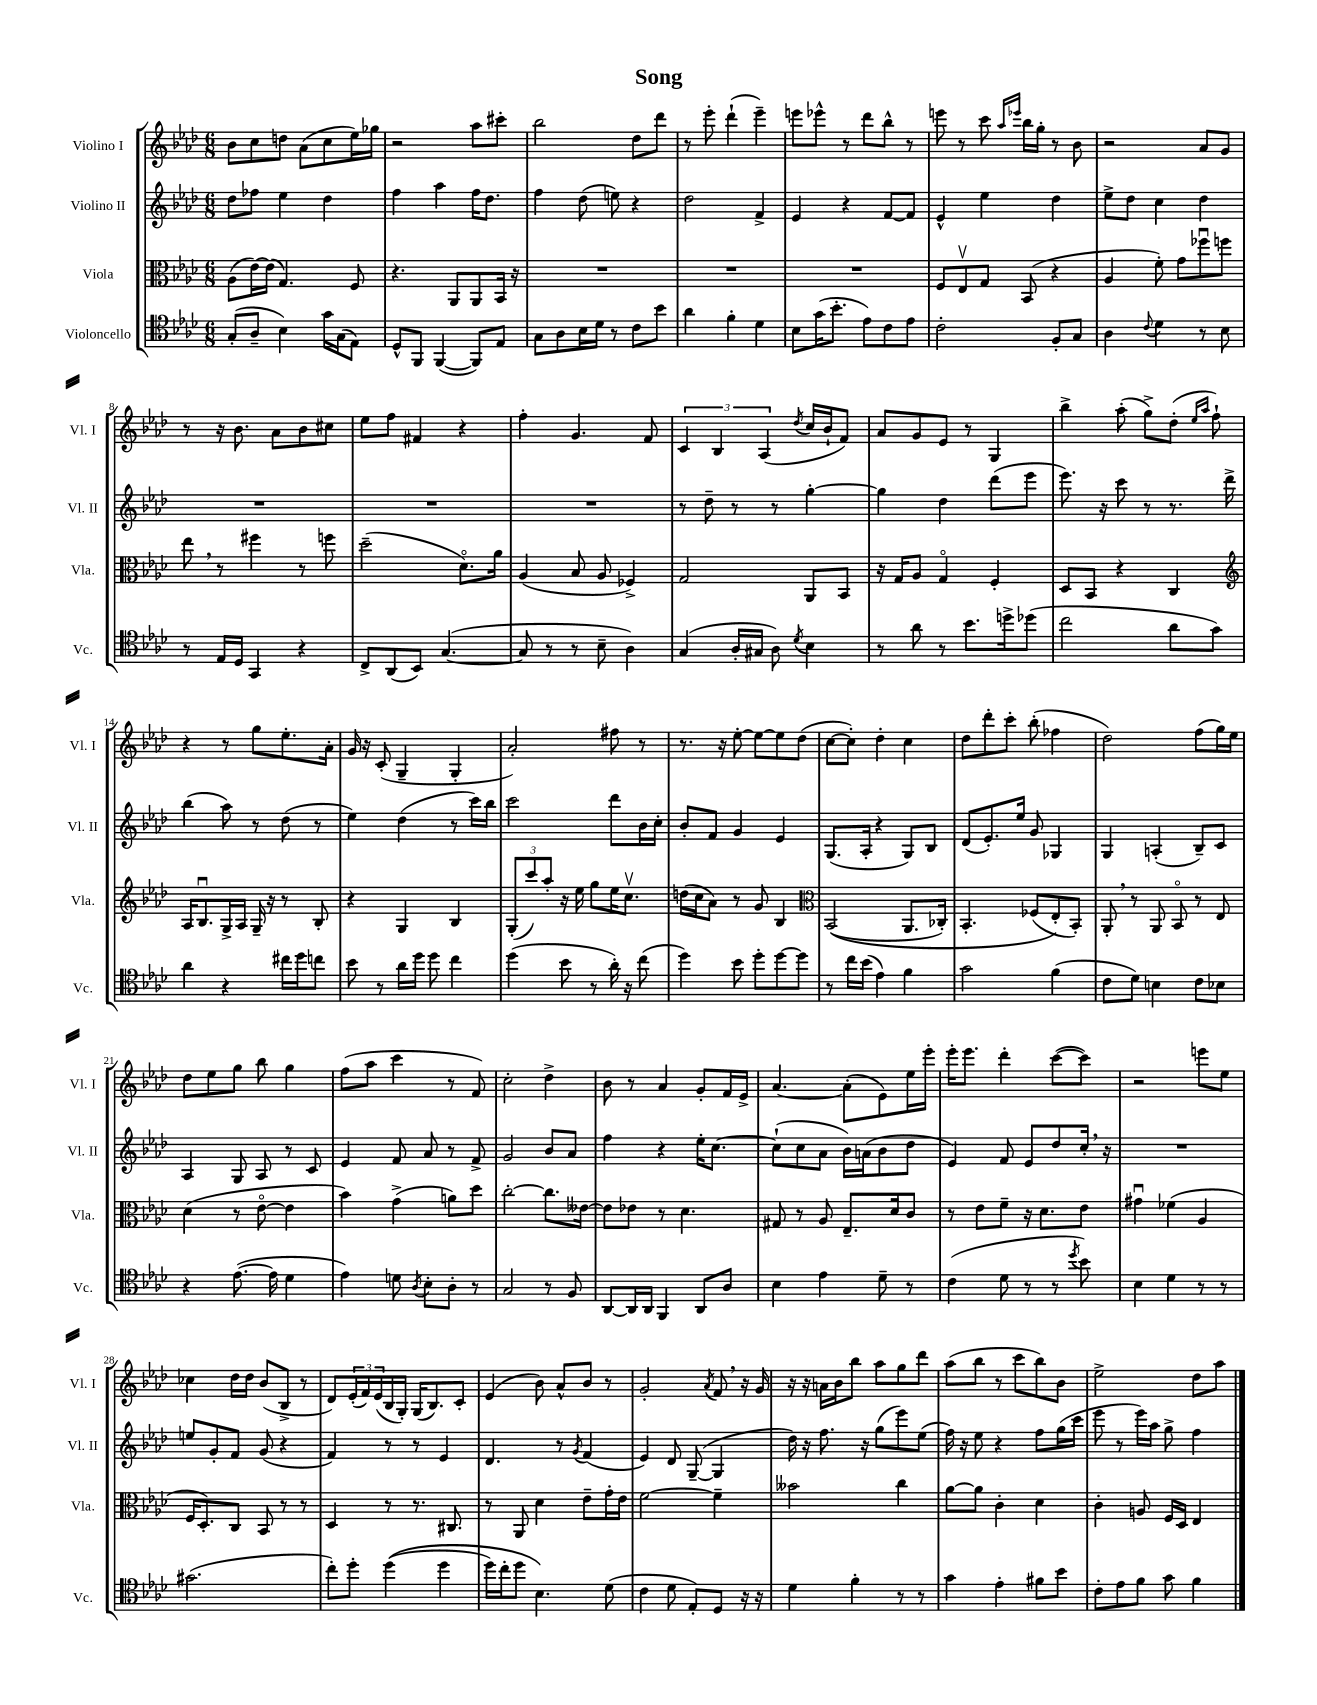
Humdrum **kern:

**kern	**kern	**kern	**kern
*staff4	*staff3	*staff2	*staff1
*clefC4	*clefC3	*clefG2	*clefG2
*k[b-e-a-d-]	*k[b-e-a-d-]	*k[b-e-a-d-]	*k[b-e-a-d-]
*M6/8	*M6/8	*M6/8	*M6/8
(8G'	(8A-	8dd-	8b-
8A-~	[16e-)	8ff-	8cc
.	(16e-]	.	.
4B-)	4.G)	4ee-	8dd
.	.	.	(8a-
16g	.	4dd-	8cc
(16G	.	.	.
8E-)	8F	.	16ee-)
.	.	.	16gg-
=	=	=	=
8D-^^	4.r	4ff	2r
8FF	.	.	.
([4FF	.	4aa-	.
.	8AA-	.	.
8FF])	8AA-	16ff	8aa-
.	.	8.dd-	.
8E-	16BB-	.	8ccc#'
.	16r	.	.
=	=	=	=
8G	2.r	4ff	2bb-
8A-	.	.	.
16B-	.	(8dd-	.
16d-	.	.	.
8r	.	8ee)	.
8c	.	4r	8dd-
8b-	.	.	8ddd-
=	=	=	=
4a-	2.r	2dd-	8r
.	.	.	8eee-'
4f'	.	.	(4ddd-`
4d-	.	4f^	4eee-~)
=	=	=	=
8B-	2.r	4e-	8eee
(16g	.	.	8eee-^^
8.b-'	.	.	.
.	.	4r	8r
8e-)	.	.	8ddd-
8c	.	[8f	8bb-^^
8e-	.	8f]	8r
=	=	=	=
2c'	8F	4e-^^	8eee
.	8E-v	.	8r
.	8G	4ee-	8ccc
.	.	.	16qqaa-
.	.	.	16qqeee-
.	(8BB-	.	16bb-
.	.	.	16gg'
8F'	4r	4dd-	8r
8G	.	.	8b-
=	=	=	=
4A-	4A-	8ee-^	2r
.	.	8dd-	.
8qqc	.	.	.
4d-	8f')	4cc	.
.	8g	.	.
8r	8ff-u	4dd-	8a-
8B-	8ff	.	8g
=	=	=	=
8r	8ee-	2.r	8r
16E-	8r	.	16r
16D-	.	.	8.b-
4GG	4ff#	.	.
.	.	.	8a-
4r	8r	.	8b-
.	8ff	.	8cc#
=	=	=	=
8C^	(2dd-~	2.r	8ee-
(8AA-	.	.	8ff
8BB-)	.	.	4f#
([4.G	.	.	.
.	8.d-o)	.	4r
.	16a-	.	.
=	=	=	=
8G]	(4A-	2.r	4ff'
8r	.	.	.
8r	8B-	.	4.g
8B-~	8A-	.	.
4A-)	4F-^)	.	.
.	.	.	8f
=	=	=	=
(4G	2G	8r	6c
.	.	8dd-~	.
.	.	.	6B-
16A-'	.	8r	.
16G#	.	.	.
.	.	.	(6A-
8A-)	.	8r	.
8qd-	.	.	8qdd-
4B-	8AA-	[4gg'	16cc
.	.	.	16b-`
.	8BB-	.	8f)
=	=	=	=
8r	16r	4gg]	8a-
.	16G	.	.
8a-	8A-	.	8g
8r	4Go	4dd-	8e-
8.b-	.	.	8r
.	4F'	(8ddd-	4G
16dd^	.	.	.
(8dd-	.	8eee-	.
=	=	=	=
2cc	8D-	8.eee-)	4bb-^
.	8BB-	.	.
.	.	16r	.
.	4r	8ccc	(8aa-'
.	.	8r	8gg^)
8a-	4C	8.r	(8dd-'
.	.	.	16qqee-
.	.	.	16qqaa-
8g)	.	.	8ff`)
.	.	16ddd-^	.
=	=	=	=
*	*clefG2	*	*
4a-	16A-	(4bb-	4r
.	8.B-u	.	.
4r	16G^	8aa-)	8r
.	16A-	.	.
.	16G~	8r	8gg
.	16r	.	.
16cc#	8r	(8dd-	8.ee-'
16dd-	.	.	.
8cc	8B-'	8r	.
.	.	.	16a-'
=	=	=	=
8b-	4r	4ee-)	16g
.	.	.	16r
8r	.	.	(8c'
16a-	4G	(4dd-	4G~
16dd-	.	.	.
8dd-	.	.	.
4cc	4B-	8r	4G'
.	.	16ccc)	.
.	.	16bb-	.
=	=	=	=
(4dd-	(12G'	2ccc	2a-')
.	12ccc)	.	.
.	12aa-'	.	.
8b-	16r	.	.
.	16ee-	.	.
8r	8gg	.	.
16a-')	16ee-	8ddd-	8ff#
16r	8.ccv	.	.
(8cc	.	16b-	8r
.	.	16cc'	.
=	=	=	=
4dd-)	(16dd	8b-'	8.r
.	16cc	.	.
.	8a-)	8f	.
.	.	.	16r
8b-	8r	4g	[8ee-'
8dd-'	8g	.	8ee-_
[8dd-	4B-	4e-	8ee-]
8dd-]	.	.	(8dd-
=	=	=	=
*	*clefC3	*	*
8r	&((2BB-	(8.G	[8cc
16cc	.	.	8cc'])
(16b-	.	16A-'	.
4e-)	.	4r	4dd-'
4f	8.AA-	8G)	4cc
.	.	8B-	.
.	16C-')	.	.
=	=	=	=
2g	4.BB-'	(8d-	8dd-
.	.	8.e-')	8ddd-'
.	.	.	8ccc'
.	.	16ee-	.
.	(8F-	8g	(8bb-'
(4f	8E-'&)	4G-	4ff-
.	8BB-')	.	.
=	=	=	=
8c	8AA-'	4G	2dd-)
8d-)	8r	.	.
4B	8AA-	(4A'	.
.	8BB-o	.	.
8c	8r	8B-~)	(8ff
8B-	8E-	8c	16gg)
.	.	.	16ee-
=	=	=	=
4r	(4d-	4A-	8dd-
.	.	.	8ee-
([8.e-	8r	8G	8gg
.	[8e-o	8A-	8bb-
16e-]	.	.	.
4d-	4e-]	8r	4gg
.	.	8c	.
=	=	=	=
4e-)	4b-)	4e-	(8ff
.	.	.	8aa-
8d	(4g^	8f	4ccc
8qA-	.	.	.
8B-'	.	8a-	.
8A-'	8a)	8r	8r
8r	8dd-	8f^	8f)
=	=	=	=
2G	[2cc'	2g	2cc'
8r	8.cc]	8b-	4dd-^
8F	.	8a-	.
.	[16e--	.	.
=	=	=	=
[8AA-	8e--]	4ff	8b-
16AA-]	8e-	.	8r
16AA-	.	.	.
4FF	8r	4r	4a-
.	4.d-	.	.
8AA-	.	16ee-'	8g'
.	.	[8.cc	.
8A-	.	.	16f
.	.	.	16e-^
=	=	=	=
4B-	8G#	(8cc`]	[4.a-
.	8r	8cc	.
4e-	8A-	8a-	.
.	8.E-~	16b-)	(8a-']
.	.	(16a	.
8d-~	.	8b-	8e-)
.	16d-	.	.
8r	8c	8dd-	16ee-
.	.	.	16eee-'
=	=	=	=
(4c	8r	4e-)	16eee-'
.	.	.	8.eee-
.	8e-	.	.
8d-	8f~	8f	4ddd-'
8r	16r	8e-	.
.	8.d-	.	.
8r	.	8dd-	([8ccc
8qdd-	.	.	.
8b-)	8e-	16cc'	8ccc])
.	.	16r	.
=	=	=	=
4B-	4g#u	2.r	2r
4d-	(4f-	.	.
8r	4A-	.	8eee
8r	.	.	8ee-
=	=	=	=
(2.g#	16F	8ee	4cc-
.	8.D-')	.	.
.	.	8g'	.
.	8C	8f	16dd-
.	.	.	16dd-
.	8BB-	(8g	(8b-
.	8r	4r	8B-^
.	8r	.	8r
=	=	=	=
8cc')	4D-	4f)	8d-)
8dd-'	.	.	(24e-'
.	.	.	24f)
.	.	.	(24e-
&((4dd-	8r	8r	16B-
.	.	.	16G')
.	8.r	8r	(16G
.	.	.	8.B-)
4dd-	.	4e-	.
.	8.C#	.	.
.	.	.	8c'
=	=	=	=
16dd-)	8r	4.d-	(4e-
16cc'	.	.	.
8dd-	8AA-	.	.
4.B-&)	4d-	.	8b-)
.	.	8r	8a-^^
.	.	8qg	.
.	8e-~	(4f	8b-
(8d-	16g'	.	8r
.	16e-	.	.
=	=	=	=
4c	[2f	4e-)	2g'
8d-	.	8d-	.
8E-')	.	([8G~	.
.	.	.	8qa-
8D-	4f~]	4G]	8f
16r	.	.	16r
16r	.	.	16g
=	=	=	=
4d-	2b--	16dd-)	16r
.	.	16r	16r
.	.	8.ff	16a
.	.	.	16b-
4f'	.	.	8bb-
.	.	16r	.
.	.	(8gg	8aa-
8r	4cc	8eee-)	8gg
8r	.	(8ee-	8ddd-
=	=	=	=
4g	[8a-	16ff)	(8aa-
.	.	16r	.
.	8a-]	8ee-	8bb-
4e-'	4c'	4r	8r
.	.	.	8ccc
8f#	4d-	8ff	8bb-)
8b-	.	(16gg	8b-
.	.	16ccc	.
=	=	=	=
8c'	4c'	8eee-	2ee-^
8e-	.	8r	.
8f	8A	16eee-)	.
.	.	16aa-	.
8g	16F	8gg^	.
.	16D-	.	.
4f	4E-	4ff	8dd-
.	.	.	8aa-
==	==	==	==
*-	*-	*-	*-
